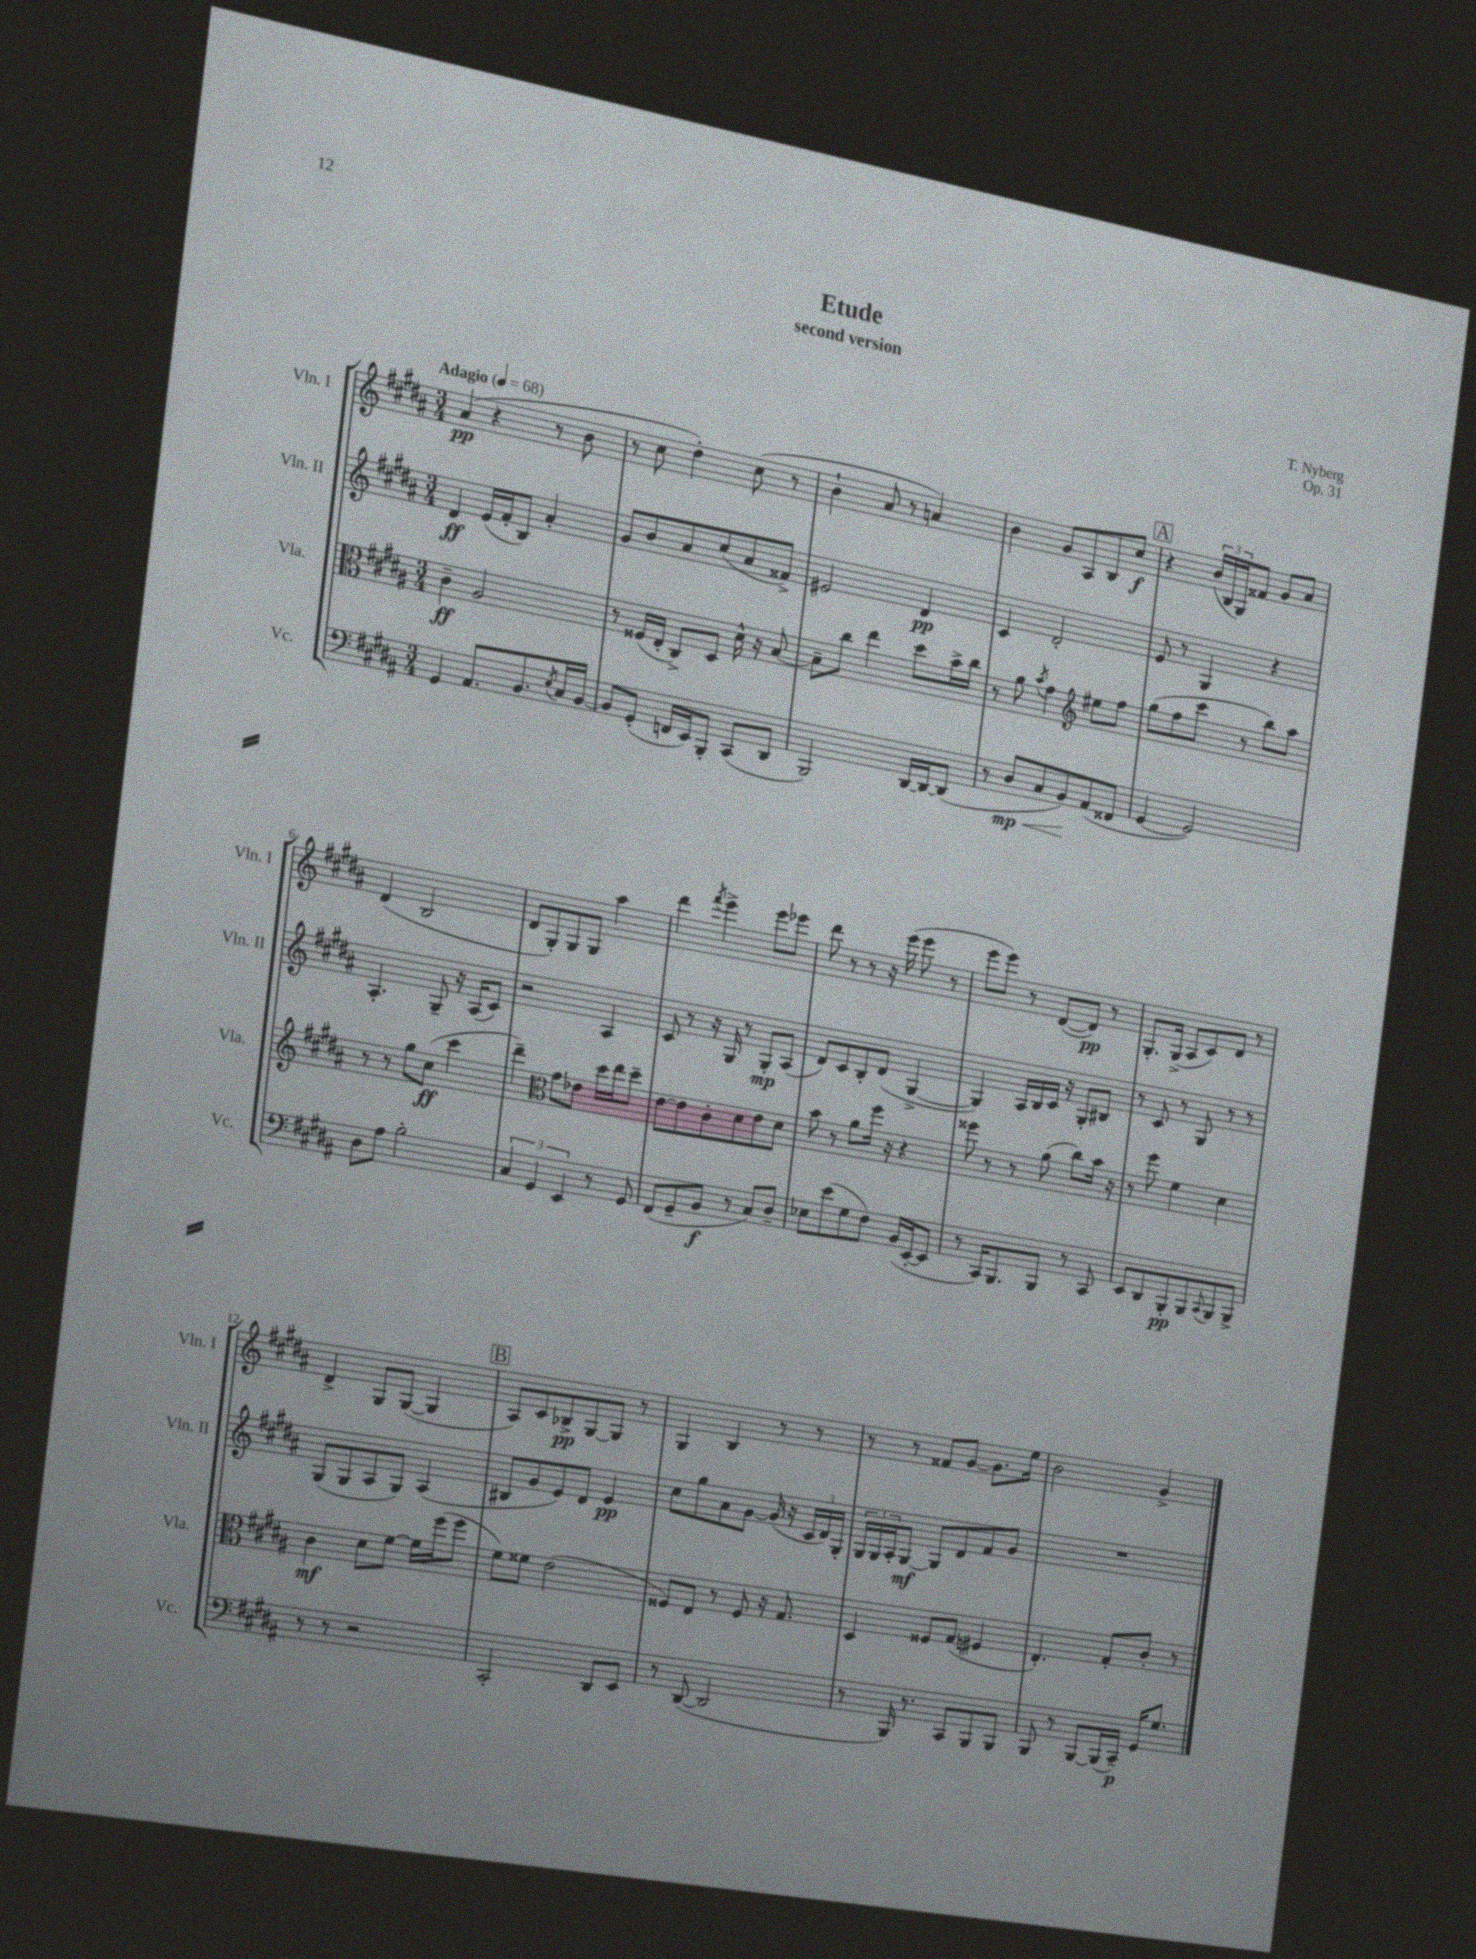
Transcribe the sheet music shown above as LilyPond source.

\header { title = "Etude" composer = "T. Nyberg" subtitle = "second version" opus = "Op. 31" }
<<
\new StaffGroup <<
\new Staff = "s0" \with { instrumentName = "Vln. I" shortInstrumentName = "Vln. I" } {
    \clef treble \key b \major \numericTimeSignature \time 3/4 \tempo "Adagio" 4 = 68
    ais'4\pp( r4 r8 b'8 |
    r8 cis''8 dis''4-.) cis''8( r8 |
    b'4-! ais'8 r8 a'4) |
    b'4 gis'8 ais8 b8 cis''8\f |
    \mark \markup { \box "A" } r4 \tuplet 3/2 { b'16( b16 gis16) } fisis'8 gis'8 ais'8 |
    dis'4( b2 |
    dis'8 gis8-.) gis8 gis8 ais''4 |
    dis'''4 \acciaccatura { fis'''8 } e'''4-> e'''8 ees'''8 |
    dis'''8 r8 r8 r16 e'''16( e'''8 r8 |
    e'''8 e'''8) r8 dis'8~( dis'8\pp) r8 |
    gis8.-. gis16->( ais8 cis'8) dis'8 r8 |
    dis'4-> gis8 gis8~( gis4 |
    \mark \markup { \box "B" } ais8) cis'8 bes8->\pp gis8~ gis8 r8 |
    gis4 b4 r8 r8 |
    r8 r8 fisis'8 gis'8~ gis'8. e''16 |
    b'2 gis'4-> \bar "|." |
}
\new Staff = "s1" \with { instrumentName = "Vln. II" shortInstrumentName = "Vln. II" } {
    \clef treble \key b \major \numericTimeSignature \time 3/4
    dis'4\ff e'16( fis'16-. b8) ais'4-. |
    gis'8 b'8 ais'8 cis''8( ais'8 fisis'8->) |
    eis'2 dis'4\pp |
    cis'4 dis'2-. |
    \mark \markup { \box "A" } e'8 r8 gis4 r4 |
    ais4.-. gis8-- r16 ais16( cis'8) |
    r2 ais4 |
    cis'8 r8 r16 gis16 r8 gis8-.\mp ais8( |
    dis'8) cis'8 b8-. dis'8( gis4~-> |
    gis4) ais16 b16 cis'16 r16 gis8-. bis8 |
    r8 cis'8 r8 gis8 r8 r8 |
    gis8( gis8 ais8 gis8) ais4( |
    \mark \markup { \box "B" } bis8 gis'8 e'8) dis'8 e'4\pp |
    cis''8 gis''8 ais'8 gis'8~ gis'16( r16 \tuplet 3/2 { cis'16 dis'16) gis16-. } |
    \tuplet 3/2 { gis16 gis16 ais16-. } gis8~\mf gis8 dis'8 fis'8 gis'8 |
    R2. \bar "|." |
}
\new Staff = "s2" \with { instrumentName = "Vla." shortInstrumentName = "Vla." } {
    \clef alto \key b \major \numericTimeSignature \time 3/4
    cis'4--\ff ais2 |
    r8 fisis16( e16-. cis8->) dis8 dis'16-^ r16 b8~ |
    b8-- cis''8 e''4 dis''8 b'16-> cis''16 |
    r8 ais'8 \acciaccatura { b'8 } gis'4 \clef treble eis''8 fis''8 |
    \mark \markup { \box "A" } gis''8( fis''8 cis'''8 r8 b''8) ais''8 |
    r8 r8 gis''8 cis''8\ff( cis'''4 |
    dis'''4--) \clef alto gis'8 ees'8 dis''16 e''16 dis''8-- |
    e'8~ e'8 cis'8-. dis'8 e'8 dis'8 |
    b'8 r8 ais'8 fis''16 r16 r4 |
    fisis''8 r8 r8 ais'8( cis''8) b'16 r16 |
    r8 fis''8 fis'4 dis'4 |
    cis'4\mf dis'8 fis'8~ fis'16 fis''16( fis''8 |
    \mark \markup { \box "B" } fis'8) fisis'8 e'2( |
    fisis8) e8 r8 fisis8 r16 gis8. |
    dis4 fisis8 gis8( fis4 |
    e4.-.) gis8-. cis'8-. r8 \bar "|." |
}
\new Staff = "s3" \with { instrumentName = "Vc." shortInstrumentName = "Vc." } {
    \clef bass \key b \major \numericTimeSignature \time 3/4
    gis,4 ais,8. b,8. \acciaccatura { e8 } cis16 b,16~ |
    b,8 gis,8-.( f,16 e,16) b,,8-. cis,8( dis,8 |
    b,,2) dis,16~ dis,16~ dis,8( |
    r8 dis8\mp\< cis8 b,8\!) ais,8( fisis,8 |
    \mark \markup { \box "A" } gis,4~ gis,2) |
    dis8 ais8 b2-. |
    \tuplet 3/2 { cis4 gis,4 e,4 } r8 gis,8 |
    fis,8( gis,8-- b,8\f r8 cis8) dis8-- |
    ees8 e'8( gis8 fis8) b,16( e,16~-. e,8 |
    r8 cis,16) b,,8. b,,8 r8 cis,8 |
    e,8 dis,8 b,,8-.\pp b,,8 \appoggiatura { cis,8 } b,,8 b,,8-> |
    r8 r8 r2 |
    \mark \markup { \box "B" } cis,2-. dis,8 e,8 |
    r8 dis,8~( dis,2 |
    r8 b,,16) r8. cis,8 b,,8 b,,8 |
    b,,8 r8 b,,8~ b,,16( cis,16--\p) gis,16 gis8. \bar "|." |
}
>>
>>
